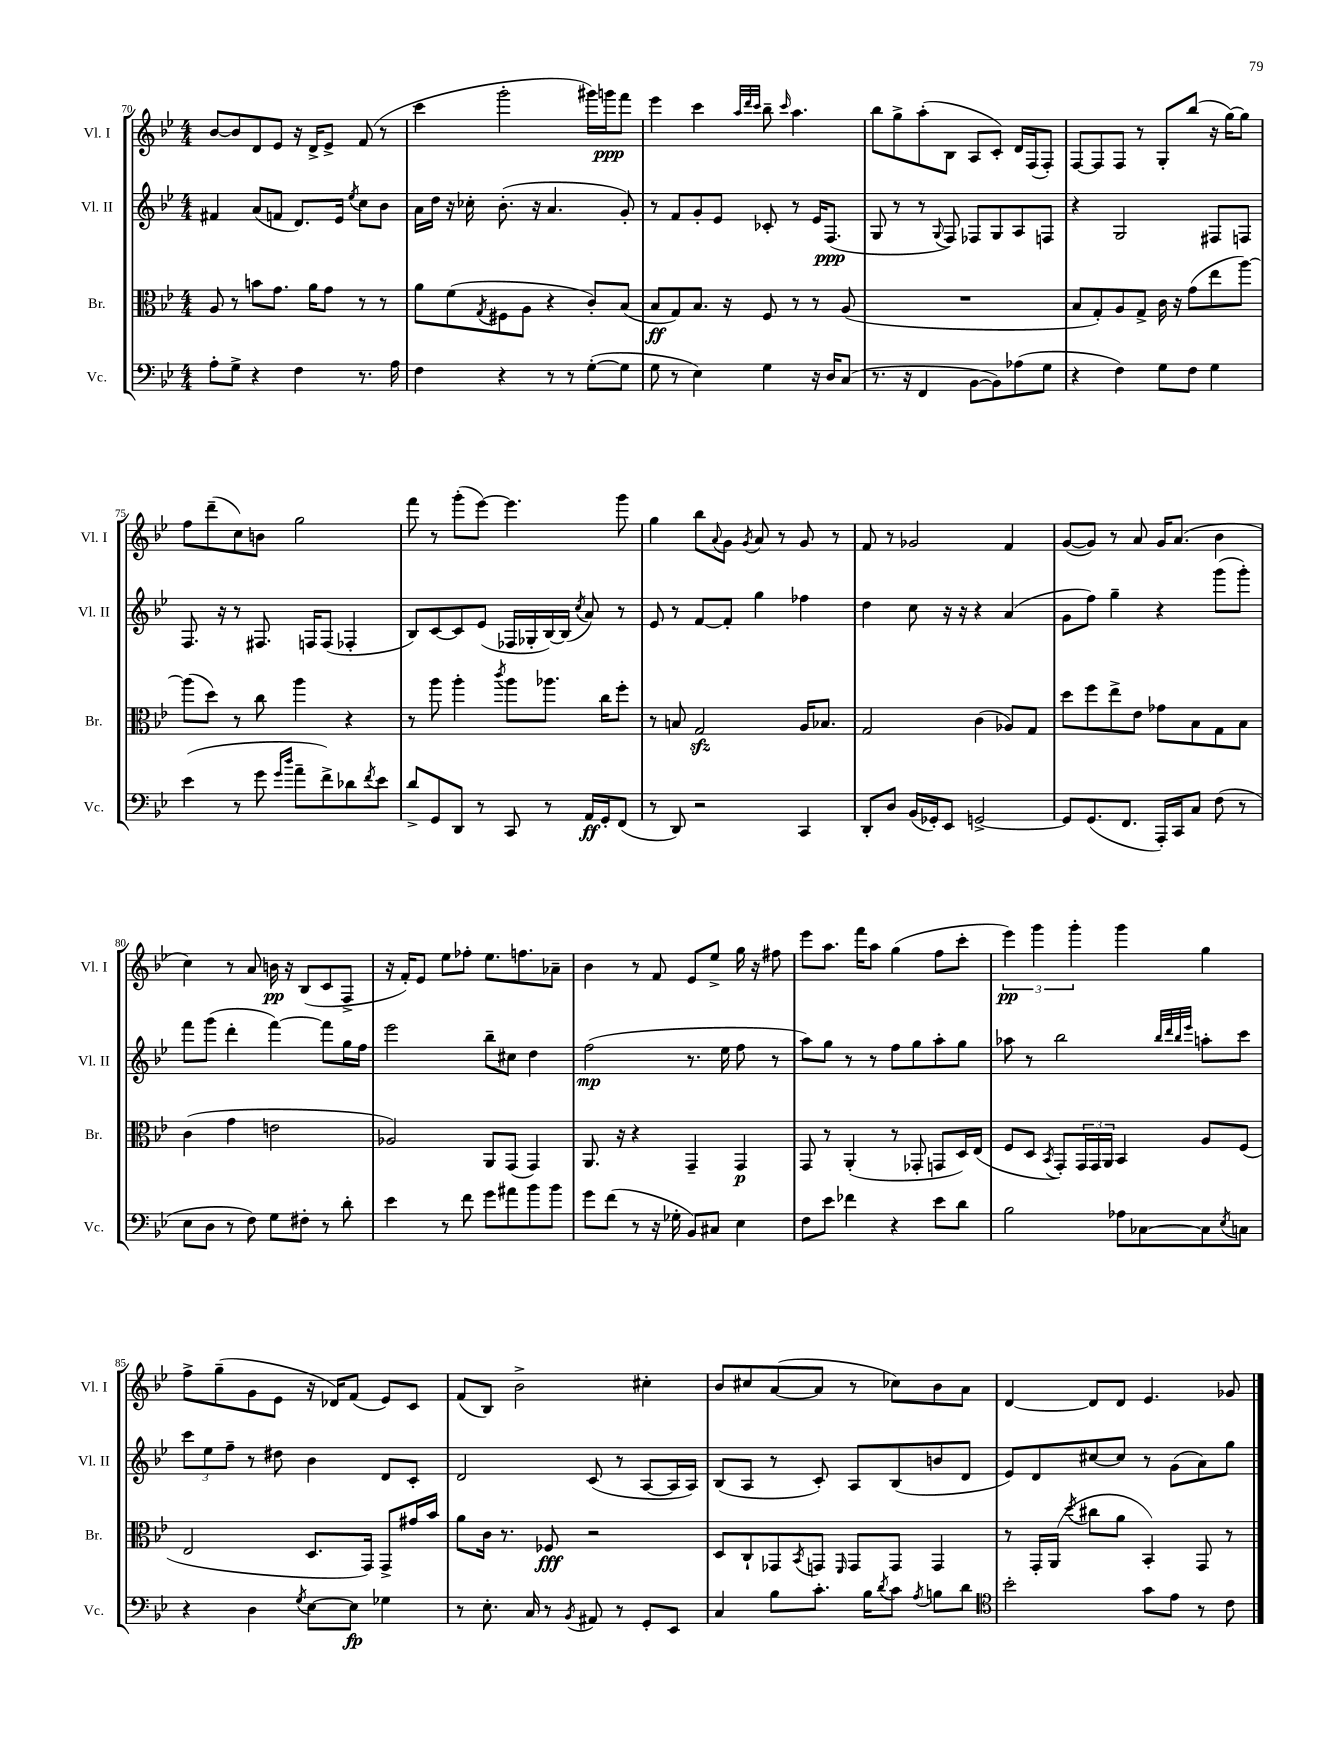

**kern	**dynam	**kern	**dynam	**kern	**dynam	**kern	**dynam
*part4	*part4	*part3	*part3	*part2	*part2	*part1	*part1
*staff4	*staff4	*staff3	*staff3	*staff2	*staff2	*staff1	*staff1
*I"Vc.	*	*I"Br.	*	*I"Vl. II	*	*I"Vl. I	*
*I'Vc.	*	*I'Br.	*	*I'Vl. II	*	*I'Vl. I	*
*clefF4	*	*clefC3	*	*clefG2	*	*clefG2	*
*k[b-e-]	*	*k[b-e-]	*	*k[b-e-]	*	*k[b-e-]	*
*M4/4	*	*M4/4	*	*M4/4	*	*M4/4	*
=70	=70	=70	=70	=70	=70	=70	=70
8A'\L	.	8A/	.	4f#X/	.	[8b-/L	.
8G^\J	.	8r	.	.	.	8b-/]	.
4r	.	8bn\L	.	(8a/L	.	8d/	.
.	.	8.g\J	.	8fn/J	.	8e-/J	.
4F\	.	.	.	8.d/L)	.	16r	.
.	.	16a\KL	.	.	.	16d^/KL	.
.	.	8g\J	.	.	.	8e-^/J	.
.	.	.	.	16e-/Jk	.	.	.
.	.	.	.	8qee-/	.	.	.
8.r	.	8r	.	8cc\L	.	(8f/	.
.	.	8r	.	8b-\J	.	8r	.
16A\	.	.	.	.	.	.	.
=71	=71	=71	=71	=71	=71	=71	=71
4F\	.	8a\L	.	16a\LL	.	4ccc\	.
.	.	.	.	16dd\JJ	.	.	.
.	.	(8f\	.	16r	.	.	.
.	.	.	.	16cc-X'\	.	.	.
.	.	8qG/	.	.	.	.	.
4r	.	8F#X\	.	(8.b-'\	.	2ggg'\	.
.	.	8A\J	.	.	.	.	.
.	.	.	.	16r	.	.	.
8r	.	4r	.	4.a/	.	.	.
8r	.	.	.	.	.	.	.
([8G'\L	.	8c'/L)	.	.	.	16ggg#X\LL)	.
.	.	.	.	.	.	16gggn\J	ppp
8G\J]	.	(8B-/J	.	8g'/)	.	8fff\J	.
=72	=72	=72	=72	=72	=72	=72	=72
8G\	.	8B-/L	ff	8r	.	4eee-\	.
8r	.	8G/)	.	8f/L	.	.	.
4E-\)	.	8.B-/J	.	8g'/	.	4ccc\	.
.	.	.	.	8e-/J	.	.	.
.	.	16r	.	.	.	.	.
.	.	.	.	.	.	32qqaa/LLL	.
.	.	.	.	.	.	32qqddd/	.
.	.	.	.	.	.	32qqccc/JJJ	.
4G\	.	8F/	.	8c-X'/	.	8bb-~\	.
.	.	.	.	.	.	16qqccc/	.
.	.	8r	.	8r	.	4.aa\	.
16r	.	8r	.	16e-/KL	.	.	.
16D/KL	.	.	.	(8.F/J	ppp	.	.
(8C/J	.	(8A/	.	.	.	.	.
=73	=73	=73	=73	=73	=73	=73	=73
8.r	.	1r	.	8G/	.	8bb-\L	.
.	.	.	.	8r	.	8gg^\	.
16r	.	.	.	.	.	.	.
4FF/	.	.	.	8r	.	(8aa'\	.
.	.	.	.	8qqG/	.	.	.
.	.	.	.	8F/)	.	8B-\J	.
[8BB-\L	.	.	.	8F-X/L	.	8A/L	.
8BB-\])	.	.	.	8G/	.	8c'/J)	.
(8A-X\	.	.	.	8A/	.	16d/LL	.
.	.	.	.	.	.	(16F/J	.
8G\J	.	.	.	8Fn/J	.	8F'/J)	.
=74	=74	=74	=74	=74	=74	=74	=74
4r	.	8B-/L	.	4r	.	[8F/L	.
.	.	8G'/)	.	.	.	8F/]	.
4F\)	.	8A/	.	2G/	.	8F/J	.
.	.	8G^/J	.	.	.	8r	.
8G\L	.	16c\	.	.	.	8G'/L	.
.	.	16r	.	.	.	.	.
8F\J	.	(8g\L	.	.	.	(8bb-/J	.
4G\	.	8ee-\	.	8F#X/L	.	16r	.
.	.	.	.	.	.	[16gg\KL)	.
.	.	[8aa\J)	.	8Fn/J	.	8gg\J]	.
!!LO:LB:g=z
=75	=75	=75	=75	=75	=75	=75	=75
(4e-\	.	(8aa\L]	.	8.F/	.	8ff\L	.
.	.	8dd\J)	.	.	.	(8ddd~\	.
.	.	.	.	16r	.	.	.
8r	.	8r	.	8r	.	8cc\)	.
8g\	.	8cc\	.	8.F#X/	.	8bn\J	.
16qqg/LL	.	.	.	.	.	.	.
16qqdd/JJ	.	.	.	.	.	.	.
8a~\L	.	4aa\	.	.	.	2gg\	.
.	.	.	.	16Fn/KL	.	.	.
8f^\)	.	.	.	(8F/J	.	.	.
8d-X\	.	4r	.	4F-X'/	.	.	.
8qf/	.	.	.	.	.	.	.
8e-\J	.	.	.	.	.	.	.
=76	=76	=76	=76	=76	=76	=76	=76
8d^/L	.	8r	.	8B-/L)	.	8fff\	.
8GG/	.	8aa\	.	[8c/	.	8r	.
8DD/J	.	4aa'\	.	8c/]	.	(8ggg'\L	.
8r	.	.	.	(8e-/J	.	[8eee-\J)	.
.	.	8qccc/	.	.	.	.	.
8CC/	.	8aa\L	.	16F-X/LL	.	4.eee-\]	.
.	.	.	.	16G-X'/	.	.	.
8r	.	8.aa-X\J	.	[16B-/)	.	.	.
.	.	.	.	(16B-/JJ]	.	.	.
.	.	.	.	8qcc/	.	.	.
16AA/LL	ff	.	.	8a/)	.	.	.
16GG'/J	.	16cc\KL	.	.	.	.	.
(8FF/J	.	8ff'\J	.	8r	.	8ggg\	.
=77	=77	=77	=77	=77	=77	=77	=77
8r	.	8r	.	8e-/	.	4gg\	.
8DD/)	.	8Bn/	.	8r	.	.	.
2r	.	2Gzz/	.	[8f/L	.	8bb-\L	.
.	.	.	.	.	.	8qqa/	.
.	.	.	.	8f'/J]	.	8g\J	.
.	.	.	.	.	.	8qg/	.
.	.	.	.	4gg\	.	8a/	.
.	.	.	.	.	.	8r	.
4CC/	.	16A/KL	.	4ff-X\	.	8g/	.
.	.	8.B-X/J	.	.	.	.	.
.	.	.	.	.	.	8r	.
=78	=78	=78	=78	=78	=78	=78	=78
8DD'/L	.	2G/	.	4dd\	.	8f/	.
8D/J	.	.	.	.	.	8r	.
(16BB-/LL	.	.	.	8cc\	.	2g-X/	.
16GG-X'/J)	.	.	.	.	.	.	.
8EE-/J	.	.	.	16r	.	.	.
.	.	.	.	16r	.	.	.
[2GGn^/	.	(4c\	.	4r	.	.	.
.	.	8A-X/L)	.	(4a/	.	4f/	.
.	.	8G/J	.	.	.	.	.
=79	=79	=79	=79	=79	=79	=79	=79
8GG/L]	.	8dd\L	.	8g\L	.	([8g/L	.
(8.GG/	.	8ff\	.	8ff\J)	.	8g/J])	.
.	.	8ee-^\	.	4gg~\	.	8r	.
8.FF/J	.	.	.	.	.	.	.
.	.	8e-\J	.	.	.	8a/	.
16AAA'/LL)	.	8g-X\L	.	4r	.	16g/KL	.
16CC/J	.	.	.	.	.	(8.a/J	.
8C/J	.	8B-\	.	.	.	.	.
(8F\	.	8G\	.	(8ggg\L	.	4b-\	.
8r	.	8B-\J	.	8ggg'\J)	.	.	.
!!LO:LB:g=z
=80	=80	=80	=80	=80	=80	=80	=80
8E-\L	.	(4c\	.	8fff\L	.	4cc\)	.
8D\J	.	.	.	(8ggg\J	.	.	.
8r	.	4g\	.	4ddd'\	.	8r	.
8F\)	.	.	.	.	.	8a/	.
8G\L	.	2en\	.	[4fff\)	.	16bn\	pp
.	.	.	.	.	.	16r	.
8F#X'\J	.	.	.	.	.	(8B-/L	.
8r	.	.	.	8fff\L]	.	8c/	.
8d'\	.	.	.	16gg\L	.	8F^/J	.
.	.	.	.	16ff\JJ	.	.	.
=81	=81	=81	=81	=81	=81	=81	=81
4e-\	.	2A-X/)	.	2eee-\	.	16r	.
.	.	.	.	.	.	16f'/KL)	.
.	.	.	.	.	.	8e-/J	.
8r	.	.	.	.	.	8ee-\L	.
8f\	.	.	.	.	.	8ff-X'\J	.
8g\L	.	8AA/L	.	8bb-~\L	.	8.ee-\L	.
8a#X\	.	(8GG/J	.	8cc#X\J	.	.	.
.	.	.	.	.	.	8.ffn\	.
8b-\	.	4GG/)	.	4dd\	.	.	.
8b-\J	.	.	.	.	.	8a-X~\J	.
=82	=82	=82	=82	=82	=82	=82	=82
8g\L	.	8.AA/	.	(2ff\	mp	4b-\	.
(8f\J	.	.	.	.	.	.	.
.	.	16r	.	.	.	.	.
8r	.	4r	.	.	.	8r	.
16r	.	.	.	.	.	8f/	.
16G-X'\	.	.	.	.	.	.	.
8BB-/L)	.	4GG~/	.	8.r	.	8e-/L	.
8C#X/J	.	.	.	.	.	8ee-^/J	.
.	.	.	.	16ee-\	.	.	.
4E-\	.	4GG/	p	8ff\	.	16gg\	.
.	.	.	.	.	.	16r	.
.	.	.	.	8r	.	8ff#X\	.
=83	=83	=83	=83	=83	=83	=83	=83
8F\L	.	8GG/	.	8aa\L)	.	8eee-\L	.
8e-\J	.	8r	.	8gg\J	.	8.aa\J	.
4f-X\	.	(4AA'/	.	8r	.	.	.
.	.	.	.	.	.	16fff\KL	.
.	.	.	.	8r	.	8aa\J	.
4r	.	8r	.	8ff\L	.	(4gg\	.
.	.	8GG-X'/	.	8gg\	.	.	.
8e-\L	.	8GGn/L	.	8aa'\	.	8ff\L	.
8d\J	.	16D/L)	.	8gg\J	.	8ccc'\J	.
.	.	(16E-/JJ	.	.	.	.	.
=84	=84	=84	=84	=84	=84	=84	=84
2B-\	.	8F/L	.	8aa-X\	.	6eee-\)	pp
.	.	8D/J	.	8r	.	.	.
.	.	.	.	.	.	6ggg\	.
.	.	8qBB-/	.	.	.	.	.
.	.	8GG'/L)	.	2bb-\	.	.	.
.	.	.	.	.	.	6ggg'\	.
.	.	24GG/L	.	.	.	.	.
.	.	24GG/	.	.	.	.	.
.	.	24AA/JJ	.	.	.	.	.
8A-X\L	.	4BB-/	.	.	.	4ggg\	.
[8C-X\	.	.	.	.	.	.	.
.	.	.	.	32qqbb-/LLL	.	.	.
.	.	.	.	32qqddd/	.	.	.
.	.	.	.	32qqbb-/	.	.	.
.	.	.	.	32qqeee-/JJJ	.	.	.
8C-\]	.	8A/L	.	8aan'\L	.	4gg\	.
8qE-/	.	.	.	.	.	.	.
8Cn\J	.	(8F/J	.	8ccc\J	.	.	.
!!LO:LB:g=z
=85	=85	=85	=85	=85	=85	=85	=85
4r	.	2E-/	.	12ccc\L	.	8ff^\L	.
.	.	.	.	12ee-\	.	.	.
.	.	.	.	.	.	(8gg~\	.
.	.	.	.	12ff~\J	.	.	.
4D\	.	.	.	8r	.	8g\	.
.	.	.	.	8dd#X\	.	8e-\J	.
8qG/	.	.	.	.	.	.	.
[8E-\L	.	8.D/L	.	4b-\	.	16r	.
.	.	.	.	.	.	16d-X/KL)	.
8E-\J]	fp	.	.	.	.	(8f/J	.
.	.	16GG/Jk)	.	.	.	.	.
4G-X\	.	8GG^/L	.	8d/L	.	8e-/L)	.
.	.	16g#X/L	.	8c'/J	.	8c/J	.
.	.	16b-/JJ	.	.	.	.	.
=86	=86	=86	=86	=86	=86	=86	=86
8r	.	8a\L	.	2d/	.	(8f/L	.
8.E-'\	.	16c\Jk	.	.	.	8B-/J)	.
.	.	8.r	.	.	.	.	.
.	.	.	.	.	.	2b-^\	.
16C/	.	.	.	.	.	.	.
8r	.	8F-X/	fff	.	.	.	.
8qBB-/	.	.	.	.	.	.	.
8AA#X/	.	2r	.	(8c/	.	.	.
8r	.	.	.	8r	.	.	.
8GG'/L	.	.	.	[8A/L	.	4cc#X'\	.
8EE-/J	.	.	.	16A/L]	.	.	.
.	.	.	.	16A/JJ)	.	.	.
=87	=87	=87	=87	=87	=87	=87	=87
4C/	.	8D/L	.	(8B-/L	.	8b-/L	.
.	.	8C`/	.	8A/J	.	8cc#X/	.
8B-\L	.	8GG-X/	.	8r	.	([8a/	.
.	.	8qBB-/	.	.	.	.	.
8.c'\J	.	8GGn/J	.	8c'/)	.	8a/J]	.
.	.	16qqFF/	.	.	.	.	.
.	.	8GG/L	.	8A/L	.	8r	.
16B-\KL	.	.	.	.	.	.	.
8qd/	.	.	.	.	.	.	.
8c\J	.	8GG/J	.	(8B-/	.	8cc-X\L)	.
8qA/	.	.	.	.	.	.	.
8Bn\L	.	4GG/	.	8bn/	.	8b-\	.
8d\J	.	.	.	8d/J	.	8a\J	.
=88	=88	=88	=88	=88	=88	=88	=88
*clefC4	*	*	*	*	*	*	*
2b-'\	.	8r	.	8e-/L)	.	[4d/	.
.	.	16GG'/LL	.	8d/	.	.	.
.	.	(16AA/JJ	.	.	.	.	.
.	.	8qdd/	.	.	.	.	.
.	.	8cc#X\L	.	[8cc#X/	.	8d/L]	.
.	.	8a\J	.	8cc#/J]	.	8d/J	.
8g\L	.	4BB-'/)	.	8r	.	4.e-/	.
8e-\J	.	.	.	(8g\L	.	.	.
8r	.	8GG/	.	8a\)	.	.	.
8c\	.	8r	.	8gg\J	.	8g-X/	.
==	==	==	==	==	==	==	==
*-	*-	*-	*-	*-	*-	*-	*-
